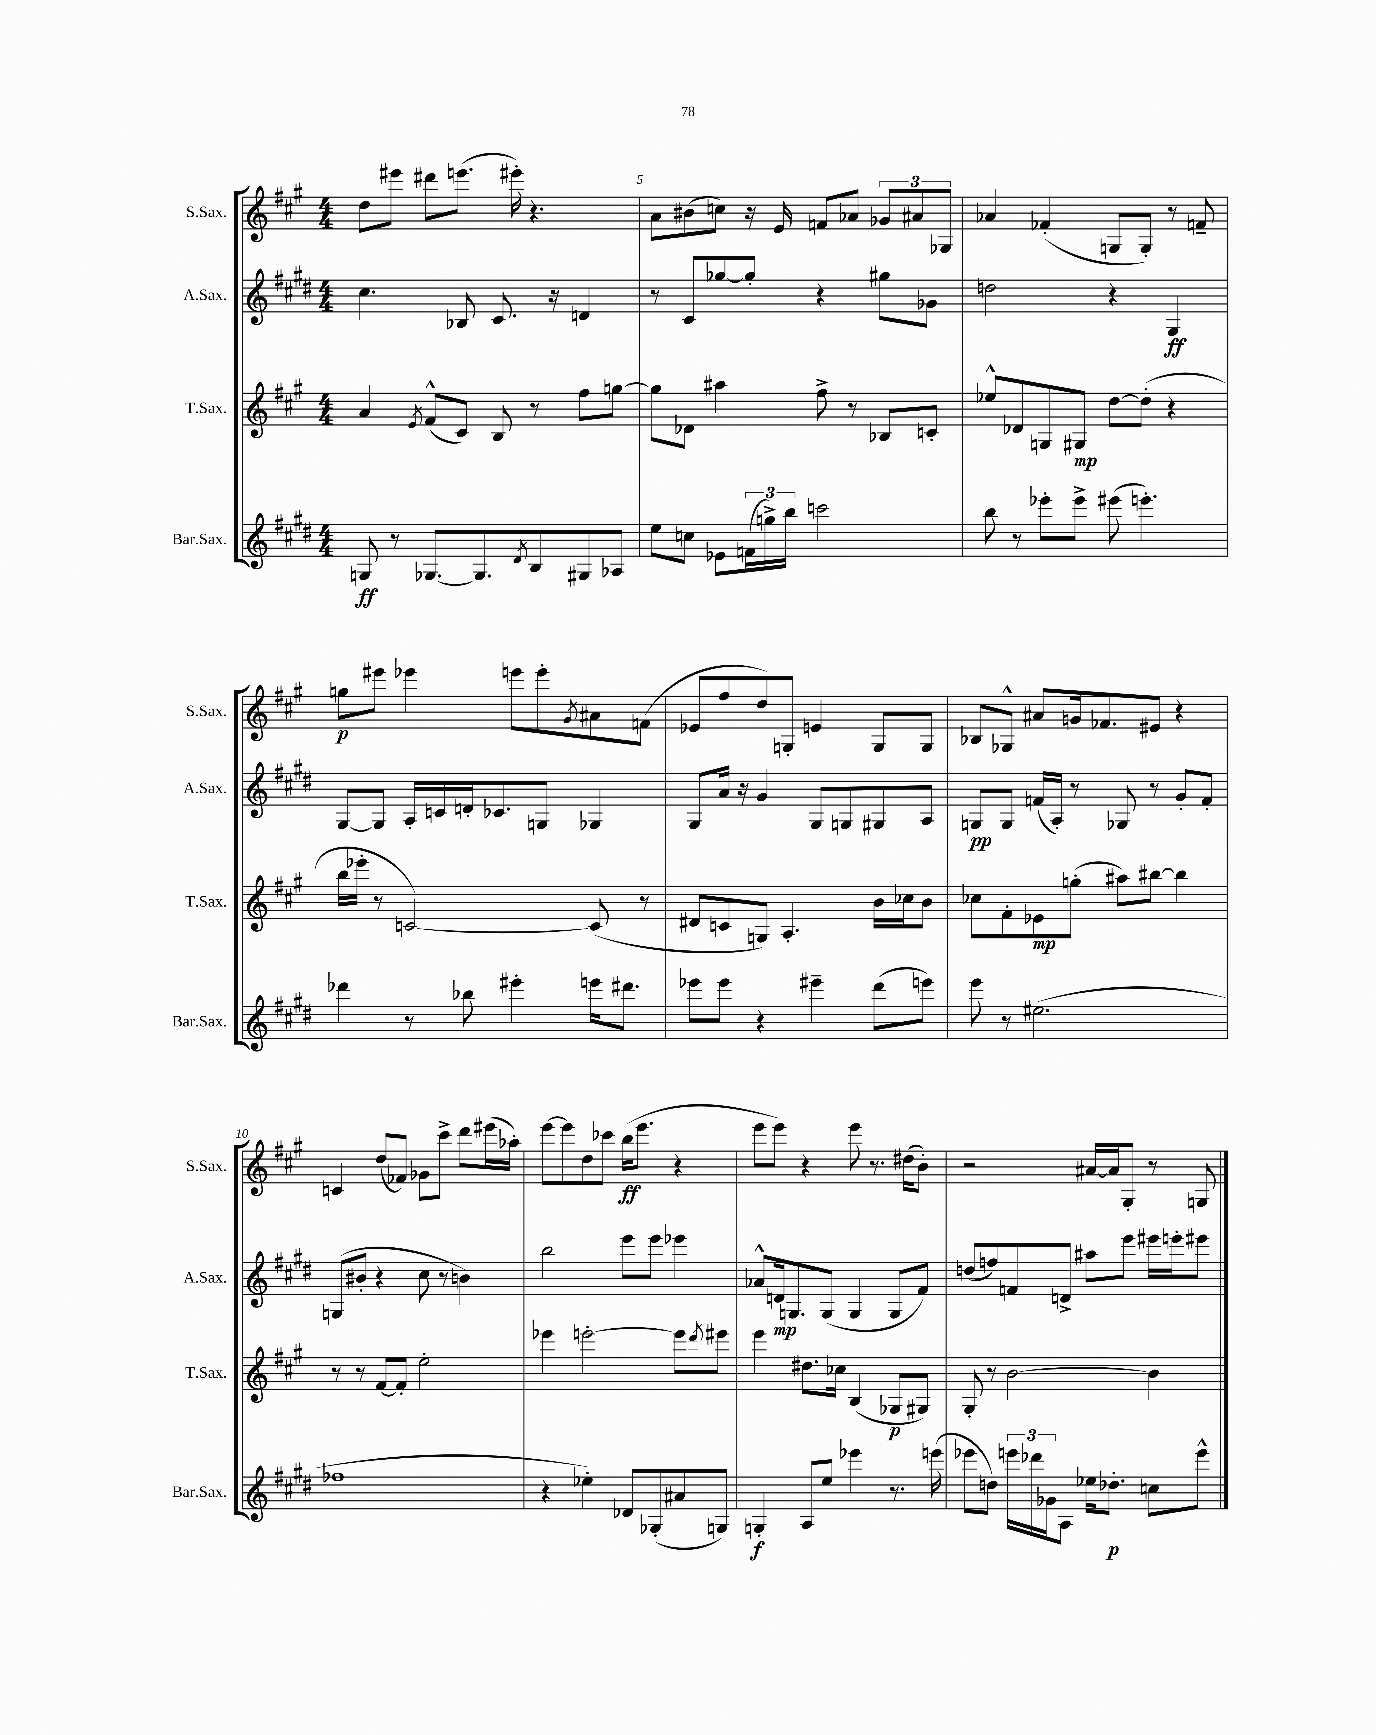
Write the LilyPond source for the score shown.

<<
\new StaffGroup <<
\new Staff = "s0" \with { instrumentName = "S.Sax." shortInstrumentName = "S.Sax." } {
    \clef treble \key a \major \numericTimeSignature \time 4/4
    d''8 eis'''8 dis'''8 e'''8.( eis'''16-.) r4. |
    a'8 bis'8( c''8) r16 e'16 f'8 aes'8 \tuplet 3/2 { ges'8 ais'8 ges8 } |
    aes'4 fes'4-.( g8 g8-.) r8 f'8-- |
    g''8\p eis'''8 ees'''4 e'''8 e'''8-. \acciaccatura { gis'8 } ais'8 f'8( |
    ees'8 fis''8 d''8) g8-. e'4 g8 g8 |
    bes8 ges8-^ ais'8 g'16 fes'8. eis'8 r4 |
    c'4 d''8( fes'8) ges'8 cis'''8-> d'''8 eis'''16( aes''16-.) |
    e'''8~ e'''8 d''8 ces'''8 b''16\ff( e'''8. r4 |
    e'''8 e'''8) r4 e'''8 r8. dis''16( b'8-.) |
    r2 ais'16~ ais'16 gis8-. r8 g8 \bar "|." |
}
\new Staff = "s1" \with { instrumentName = "A.Sax." shortInstrumentName = "A.Sax." } {
    \clef treble \key e \major \numericTimeSignature \time 4/4
    cis''4. bes8 cis'8. r16 d'4 |
    r8 cis'8 ges''8~ ges''8-. r4 gis''8 ges'8 |
    d''2 r4 gis4\ff |
    gis8~ gis8 a16-. c'16 d'16-. ces'8. g8 ges4 |
    gis8 a'16 r16 gis'4 gis8 g8 gis8 a8 |
    g8\pp g8 f'16( a16-.) r8 ges8 r8 gis'8-. f'8-. |
    g8( bis'8-. r4 cis''8 r8 b'4) |
    b''2 e'''8 e'''8 ees'''4 |
    aes'8-^ d'16\mp g8. g8( g4 g8 fis'8) |
    d''8( f''8) f'8 d'8-> ais''8 e'''8 eis'''16 e'''16-. eis'''8 \bar "|." |
}
\new Staff = "s2" \with { instrumentName = "T.Sax." shortInstrumentName = "T.Sax." } {
    \clef treble \key a \major \numericTimeSignature \time 4/4
    a'4 \acciaccatura { e'8 } fis'8-^( cis'8) b8 r8 fis''8 g''8~ |
    g''8 des'8 ais''4 fis''8-> r8 bes8 c'8-. |
    ees''8-^ des'8 g8 gis8\mp d''8~ d''8-.( r4 |
    b''16 ees'''16-. r8 c'2~) c'8( r8 |
    dis'8 c'8 g8) a4.-. b'16 ces''16 b'8 |
    ces''8 fis'8-. ees'8\mp g''8-.( ais''8) bis''8~ bis''4 |
    r8 r8 fis'8~ fis'8-. e''2-. |
    ees'''4 e'''2~-. e'''8 \acciaccatura { d'''8 } eis'''8 |
    e'''4 dis''8. ces''16 b4( ges8\p gis8) |
    gis8-. r8 b'2~ b'4 \bar "|." |
}
\new Staff = "s3" \with { instrumentName = "Bar.Sax." shortInstrumentName = "Bar.Sax." } {
    \clef treble \key e \major \numericTimeSignature \time 4/4
    g8\ff r8 ges8.~ ges8. \acciaccatura { dis'8 } b8 gis8 aes8 |
    e''8 c''8 ees'8 \tuplet 3/2 { f'16( g''16->) b''16 } c'''2 |
    b''8 r8 ees'''8-. ees'''8-> eis'''8( e'''4.-.) |
    des'''4 r8 bes''8 eis'''4-. e'''16 dis'''8. |
    ees'''8 ees'''8 r4 eis'''4-- dis'''8( e'''8) |
    e'''8 r8 eis''2.( |
    fes''1 |
    r4 ees''4-.) des'8 ges8-.( ais'8 g8) |
    g4-.\f a8 e''8 ees'''4 r8. e'''16( |
    ees'''8 d''8) \tuplet 3/2 { e'''16 des'''16 ges'16 } a8 ees''16 des''8.-.\p c''8 e'''8-^ \bar "|." |
}
>>
>>
\layout { \context { \Score currentBarNumber = #4 \override BarNumber.break-visibility = ##(#f #t #t) barNumberVisibility = #(every-nth-bar-number-visible 5) } }
